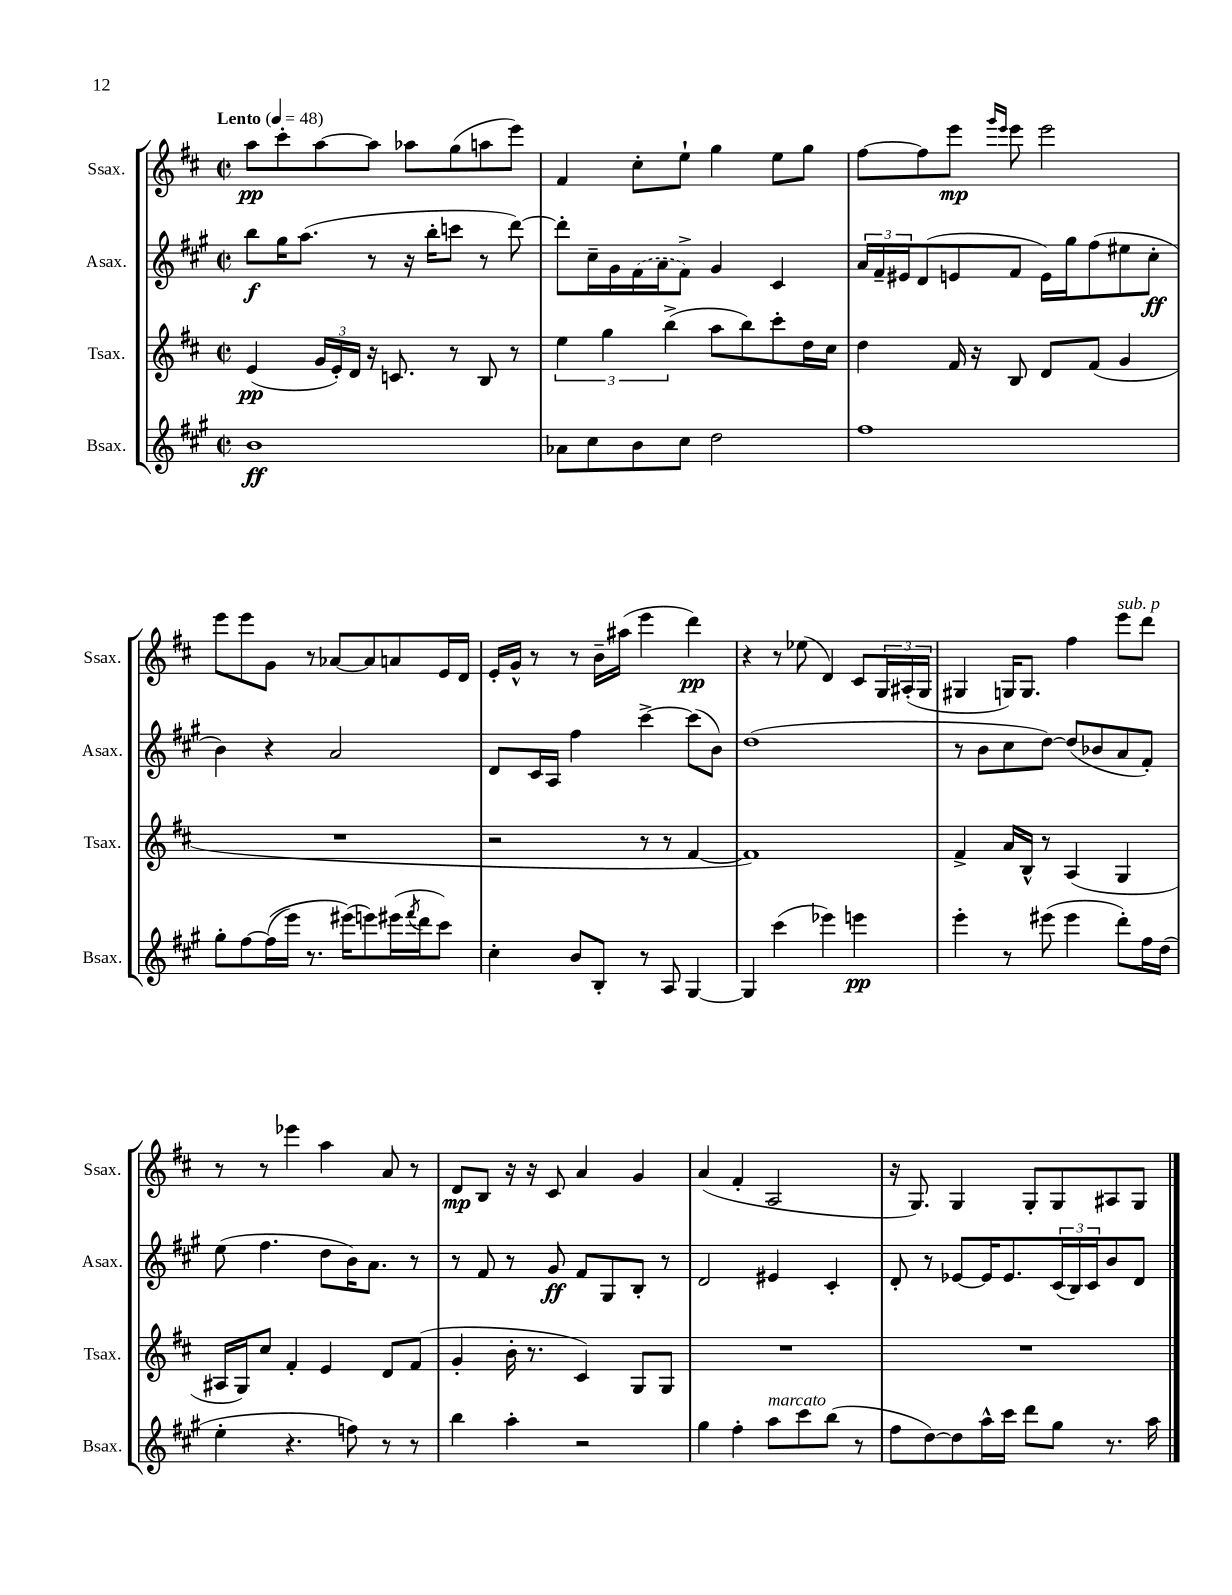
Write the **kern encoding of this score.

**kern	**dynam	**kern	**dynam	**kern	**dynam	**kern	**dynam
*part4	*part4	*part3	*part3	*part2	*part2	*part1	*part1
*staff4	*staff4	*staff3	*staff3	*staff2	*staff2	*staff1	*staff1
*I"Bsax.	*	*I"Tsax.	*	*I"Asax.	*	*I"Ssax.	*
*I'Bsax.	*	*I'Tsax.	*	*I'Asax.	*	*I'Ssax.	*
*clefG2	*	*clefG2	*	*clefG2	*	*clefG2	*
*k[f#c#g#]	*	*k[f#c#]	*	*k[f#c#g#]	*	*k[f#c#]	*
*M2/2	*	*M2/2	*	*M2/2	*	*M2/2	*
*met(c|)	*	*met(c|)	*	*met(c|)	*	*met(c|)	*
*MM48	*	*MM48	*	*MM48	*	*MM48	*
=1	=1	=1	=1	=1	=1	=1	=1
!	!	!	!	!	!	!LO:TX:a:B:t=Lento	!
1b	ff	(4e/	pp	8bb\L	f	8aa\L	pp
.	.	.	.	16gg#\K	.	8ccc#'\	.
.	.	.	.	(8.aa\J	.	.	.
.	.	24g/LL	.	.	.	[8aa\	.
.	.	24e'/)	.	.	.	.	.
.	.	24d/JJ	.	.	.	.	.
.	.	16r	.	8r	.	8aa\J]	.
.	.	8.cn/	.	.	.	.	.
.	.	.	.	16r	.	8aa-X\L	.
.	.	.	.	16bb'\KL	.	.	.
.	.	8r	.	8cccn\J	.	(8gg\	.
.	.	8B/	.	8r	.	8aan\	.
.	.	8r	.	[8ddd\)	.	8eee\J)	.
=2	=2	=2	=2	=2	=2	=2	=2
8a-X\L	.	6ee\	.	8ddd'\L]	.	4f#/	.
8cc#\	.	.	.	16cc#~\L	.	.	.
.	.	6gg\	.	.	.	.	.
.	.	.	.	16g#\	.	.	.
8b\	.	.	.	(16f#\	.	8cc#'\L	.
.	.	.	.	16a\J	.	.	.
.	.	(6bb^\	.	.	.	.	.
8cc#\J	.	.	.	8f#^\J)	.	8ee`\J	.
2dd\	.	8aa\L	.	4g#/	.	4gg\	.
.	.	8bb\)	.	.	.	.	.
.	.	8ccc#'\	.	4c#/	.	8ee\L	.
.	.	16dd\L	.	.	.	8gg\J	.
.	.	16cc#\JJ	.	.	.	.	.
=3	=3	=3	=3	=3	=3	=3	=3
1ff#	.	4dd\	.	24a/LL	.	[8ff#\L	.
.	.	.	.	24f#~/	.	.	.
.	.	.	.	24e#X/J	.	.	.
.	.	.	.	(8d/	.	8ff#\]	.
.	.	16f#/	.	8en/	.	8eee\J	mp
.	.	16r	.	.	.	.	.
.	.	.	.	.	.	16qqggg/LL	.
.	.	.	.	.	.	16qqeee/JJ	.
.	.	8B/	.	8f#/J	.	8eee\	.
.	.	8d/L	.	16e\LL)	.	2eee\	.
.	.	.	.	16gg#\J	.	.	.
.	.	(8f#/J	.	(8ff#\	.	.	.
.	.	4g/	.	8ee#X\	.	.	.
.	.	.	.	8cc#'\J	ff	.	.
!!LO:LB:g=z
=4	=4	=4	=4	=4	=4	=4	=4
8gg#'\L	.	1r	.	4b\)	.	8eee\L	.
[8ff#\	.	.	.	.	.	8eee\	.
((16ff#\L]	.	.	.	4r	.	8g\J	.
16eee\JJ)	.	.	.	.	.	.	.
8.r	.	.	.	.	.	8r	.
.	.	.	.	2a/	.	[8a-X/L	.
(16eee#X\KL)	.	.	.	.	.	.	.
8eeen\)	.	.	.	.	.	8a-/]	.
(16eee#X\L	.	.	.	.	.	8an/	.
8qfff#/	.	.	.	.	.	.	.
16ddd\J	.	.	.	.	.	.	.
8ccc#\J)	.	.	.	.	.	16e/L	.
.	.	.	.	.	.	16d/JJ	.
=5	=5	=5	=5	=5	=5	=5	=5
4cc#'\	.	2r	.	8d/L	.	16e'/LL	.
.	.	.	.	.	.	16g^^/JJ	.
.	.	.	.	16c#/L	.	8r	.
.	.	.	.	16A/JJ	.	.	.
8b/L	.	.	.	4ff#\	.	8r	.
8B'/J	.	.	.	.	.	16b~\LL	.
.	.	.	.	.	.	(16aa#X\JJ	.
8r	.	8r	.	[4ccc#^\	.	4eee\	.
8A/	.	8r	.	.	.	.	.
[4G#/	.	[4f#/	.	(8ccc#\L]	.	4ddd\)	pp
.	.	.	.	8b\J)	.	.	.
=6	=6	=6	=6	=6	=6	=6	=6
4G#/]	.	1f#])	.	(1dd	.	4r	.
(4ccc#\	.	.	.	.	.	8r	.
.	.	.	.	.	.	(8ee-X\	.
4eee-X\)	.	.	.	.	.	4d/)	.
4eeen\	pp	.	.	.	.	8c#/L	.
.	.	.	.	.	.	24G/L	.
.	.	.	.	.	.	(24A#X'/	.
.	.	.	.	.	.	24G/JJ	.
=7	=7	=7	=7	=7	=7	=7	=7
4eee'\	.	4f#^/	.	8r	.	4G#X/	.
.	.	.	.	8b\L	.	.	.
8r	.	16a/LL	.	8cc#\	.	16Gn/KL)	.
.	.	16B^^/JJ	.	.	.	8.G/J	.
(8eee#X\	.	8r	.	[8dd\J)	.	.	.
4eee#\	.	(4A/	.	(8dd/L]	.	4ff#\	.
.	.	.	.	8b-X/	.	.	.
!	!	!	!	!	!	!LO:TX:a:i:t=sub. p	!
8ddd'\L)	.	4G/	.	8a/	.	8eee\L	.
16ff#\L	.	.	.	8f#'/J)	.	8ddd\J	.
(16dd\JJ	.	.	.	.	.	.	.
!!LO:LB:g=z
=8	=8	=8	=8	=8	=8	=8	=8
4ee'\	.	16A#X/LL	.	(8ee\	.	8r	.
.	.	16G/J)	.	.	.	.	.
.	.	8cc#/J	.	4.ff#\	.	8r	.
4.r	.	4f#'/	.	.	.	4eee-X\	.
.	.	4e/	.	8dd\L	.	4aa\	.
8ffn\)	.	.	.	16b\K)	.	.	.
.	.	.	.	8.a\J	.	.	.
8r	.	8d/L	.	.	.	8a/	.
8r	.	(8f#/J	.	8r	.	8r	.
=9	=9	=9	=9	=9	=9	=9	=9
4bb\	.	4g'/	.	8r	.	8d/L	mp
.	.	.	.	8f#/	.	8B/J	.
4aa'\	.	16b'\	.	8r	.	16r	.
.	.	8.r	.	.	.	16r	.
.	.	.	.	8g#/	ff	8c#/	.
2r	.	4c#/)	.	8f#/L	.	4a/	.
.	.	.	.	8G#/	.	.	.
.	.	8G/L	.	8B'/J	.	4g/	.
.	.	8G/J	.	8r	.	.	.
=10	=10	=10	=10	=10	=10	=10	=10
4gg#\	.	1r	.	2d/	.	(4a/	.
4ff#'\	.	.	.	.	.	4f#'/	.
!LO:TX:a:i:t=marcato	!	!	!	!	!	!	!
8aa\L	.	.	.	4e#X/	.	2A/	.
8ccc#\	.	.	.	.	.	.	.
(8bb\J	.	.	.	4c#'/	.	.	.
8r	.	.	.	.	.	.	.
=11	=11	=11	=11	=11	=11	=11	=11
8ff#\L	.	1r	.	8d'/	.	16r	.
.	.	.	.	.	.	8.G/)	.
[8dd\)	.	.	.	8r	.	.	.
8dd\]	.	.	.	[8e-X/L	.	4G/	.
16aa^^\L	.	.	.	16e-/K]	.	.	.
16ccc#\JJ	.	.	.	8.e-/	.	.	.
8ddd\L	.	.	.	.	.	8G'/L	.
8gg#\J	.	.	.	(24c#/L	.	8G/	.
.	.	.	.	24B/)	.	.	.
.	.	.	.	24c#/J	.	.	.
8.r	.	.	.	8b/	.	8A#X/	.
.	.	.	.	8d/J	.	8G/J	.
16aa\	.	.	.	.	.	.	.
==	==	==	==	==	==	==	==
*-	*-	*-	*-	*-	*-	*-	*-
